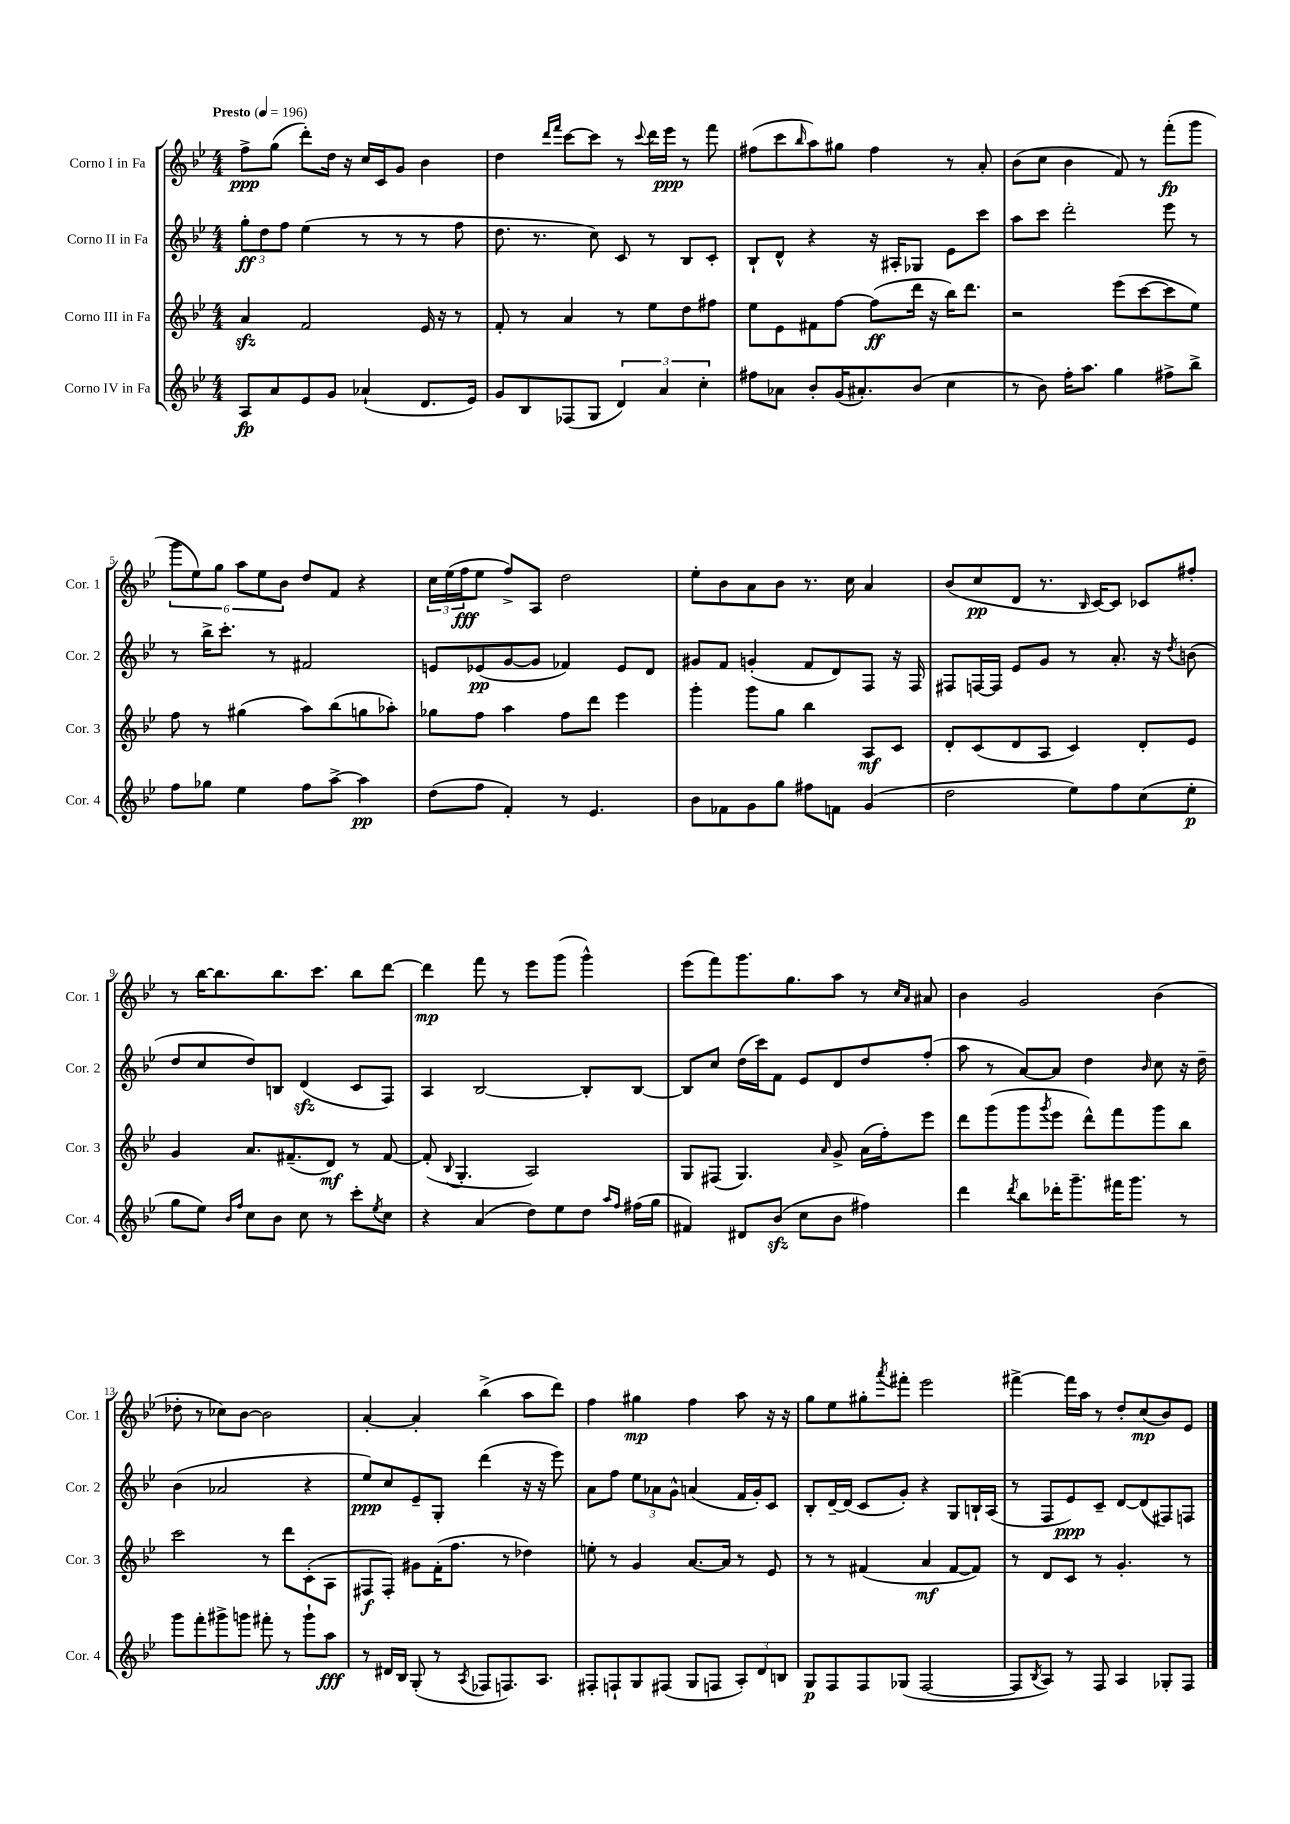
<<
\new StaffGroup <<
\new Staff = "s0" \with { instrumentName = "Corno I in Fa" shortInstrumentName = "Cor. 1" } {
    \clef treble \key bes \major \numericTimeSignature \time 4/4 \tempo "Presto" 4 = 196
    f''8->\ppp g''8( d'''8-.) d''16 r16 c''16 c'16 g'8 bes'4 |
    d''4 \grace { d'''16 f'''16 } c'''8~ c'''8 r8 \appoggiatura { c'''8 } d'''16 ees'''16\ppp r8 f'''8 |
    fis''8( c'''8 \grace { bes''16 } a''8) gis''8 fis''4 r8 a'8-. |
    bes'8( c''8 bes'4 f'8) r8 f'''8-.\fp( g'''8 |
    \tuplet 6/4 { g'''8 ees''8) g''8 a''8 ees''8 bes'8 } d''8 f'8 r4 |
    \tuplet 3/2 { c''16 ees''16( f''16\fff } ees''8 f''8->) a8 d''2 |
    ees''8-. bes'8 a'8 bes'8 r8. c''16 a'4 |
    bes'8( c''8\pp d'8 r8. \grace { bes16 } c'16~) c'8 ces'8 fis''8-. |
    r8 bes''16~ bes''8. bes''8. c'''8. bes''8 d'''8~ |
    d'''4\mp f'''8 r8 ees'''8 g'''8( g'''4-^) |
    ees'''8( f'''8) g'''8. g''8. a''8 r8 \grace { c''16 a'16 } ais'8 |
    bes'4 g'2 bes'4( |
    des''8-. r8 ces''8) bes'8~ bes'2 |
    a'4~-. a'4-. bes''4->( a''8 d'''8) |
    f''4 gis''4\mp f''4 a''8 r16 r16 |
    g''8 ees''8 gis''8-. \acciaccatura { a'''8 } fis'''8-. ees'''2 |
    fis'''4~-> fis'''16 a''16 r8 d''8-. c''8\mp( bes'8) ees'8 \bar "|." |
}
\new Staff = "s1" \with { instrumentName = "Corno II in Fa" shortInstrumentName = "Cor. 2" } {
    \clef treble \key bes \major \numericTimeSignature \time 4/4
    \tuplet 3/2 { g''8-.\ff d''8 f''8 } ees''4( r8 r8 r8 f''8 |
    d''8. r8. c''8) c'8 r8 bes8 c'8-. |
    bes8-! d'8-^ r4 r16 ais16-. ges8 ees'8 c'''8 |
    a''8 c'''8 d'''2-. ees'''8 r8 |
    r8 bes''16-> c'''8.-. r8 fis'2 |
    e'8 ees'8\pp( g'8~ g'8 fes'4) ees'8 d'8 |
    gis'8 f'8 g'4-.( f'8 d'8) f8 r16 f16 |
    fis8 f16~ f16 ees'8 g'8 r8 a'8.-. r16 \acciaccatura { d''8 } b'8( |
    d''8 c''8 d''8) b8 d'4\sfz( c'8 f8) |
    a4 bes2~ bes8-. bes8~ |
    bes8 c''8 d''16( c'''16) f'8 ees'8 d'8 d''8 f''8-.( |
    a''8 r8 a'8~) a'8 d''4 \grace { bes'16 } c''8 r16 d''16-- |
    bes'4( aes'2 r4 |
    ees''8\ppp) c''8 ees'8-- g8-. d'''4( r16 r16 ees'''8) |
    a'8 f''8 \tuplet 3/2 { ees''8 aes'8 g'8-^ } a'4( f'16 g'16-.) c'8 |
    bes8-. d'16~-- d'16( c'8 g'8-.) r4 g8 b16-! a16( |
    r8 f8 ees'8\ppp) c'8-- d'8~ d'8( fis8) f8 \bar "|." |
}
\new Staff = "s2" \with { instrumentName = "Corno III in Fa" shortInstrumentName = "Cor. 3" } {
    \clef treble \key bes \major \numericTimeSignature \time 4/4
    a'4\sfz f'2 ees'16 r16 r8 |
    f'8-. r8 a'4 r8 ees''8 d''8 fis''8 |
    ees''8 ees'8 fis'8 f''8~ f''8\ff( d'''16 r16 bes''16) d'''8. |
    r2 ees'''8( c'''8~ c'''8 ees''8) |
    f''8 r8 gis''4( a''8) bes''8( g''8 aes''8-.) |
    ges''8 f''8 a''4 f''8 d'''8 ees'''4 |
    g'''4-. g'''8 g''8 bes''4 a8\mf c'8 |
    d'8-. c'8( d'8 a8 c'4) d'8-. ees'8 |
    g'4 a'8. fis'8.--( d'8\mf) r8 fis'8~ |
    fis'8-.( \appoggiatura { bes8 } g4.-. a2) |
    g8 fis8( g4.) \grace { a'16 } g'8-> a'16( f''16-.) ees'''8 |
    d'''8 g'''8( g'''8 \acciaccatura { g'''8 } ees'''8 d'''8-^) f'''8 g'''8 bes''8 |
    c'''2 r8 d'''8 c'8-.( a8 |
    fis8\f fis8-.) gis'8 f'16-.( f''8. r8 des''4) |
    e''8-. r8 g'4 a'8.~ a'16 r8 ees'8 |
    r8 r8 fis'4( a'4\mf fis'8~ fis'8) |
    r8 d'8 c'8 r8 g'4.-. r8 \bar "|." |
}
\new Staff = "s3" \with { instrumentName = "Corno IV in Fa" shortInstrumentName = "Cor. 4" } {
    \clef treble \key bes \major \numericTimeSignature \time 4/4
    a8\fp a'8 ees'8 g'8 aes'4-!( d'8. ees'16) |
    g'8 bes8 fes8( g8 \tuplet 3/2 { d'4) a'4 c''4-. } |
    fis''8 aes'8 bes'8-. g'16( ais'8.-.) bes'8( c''4 |
    r8 bes'8) f''16-. a''8. g''4 fis''8-> bes''8-> |
    f''8 ges''8 ees''4 f''8 a''8~-> a''4\pp |
    d''8( f''8 f'4-.) r8 ees'4. |
    bes'8 fes'8 g'8 g''8 fis''8 f'8 g'4( |
    d''2 ees''8) f''8 c''8( ees''8-.\p |
    g''8 ees''8) \grace { bes'16 f''16 } c''8 bes'8 c''8 r8 c'''8-. \acciaccatura { ees''8 } c''8 |
    r4 a'4( d''8) ees''8 d''8 \grace { a''16 f''16 } fis''16( g''16 |
    fis'4) dis'8 bes'8\sfz( c''8 bes'8 fis''4) |
    d'''4 \acciaccatura { d'''8 } bes''8 des'''16-. g'''8.-- fis'''16 g'''8. r8 |
    g'''8 f'''8-. gis'''8-> g'''8 fis'''8-. r8 g'''8-! a''8\fff |
    r8 dis'16 bes16 g8-.( r8 \acciaccatura { a8 } fes8 f8.) a8. |
    fis8-. f8-! g8 fis8( g8 f8 \tuplet 3/2 { a8-.) d'8 b8 } |
    g8\p f8 f8 ges8( f2~ |
    f8 \acciaccatura { bes8 } a8) r8 f8 a4 ges8-. f8 \bar "|." |
}
>>
>>
